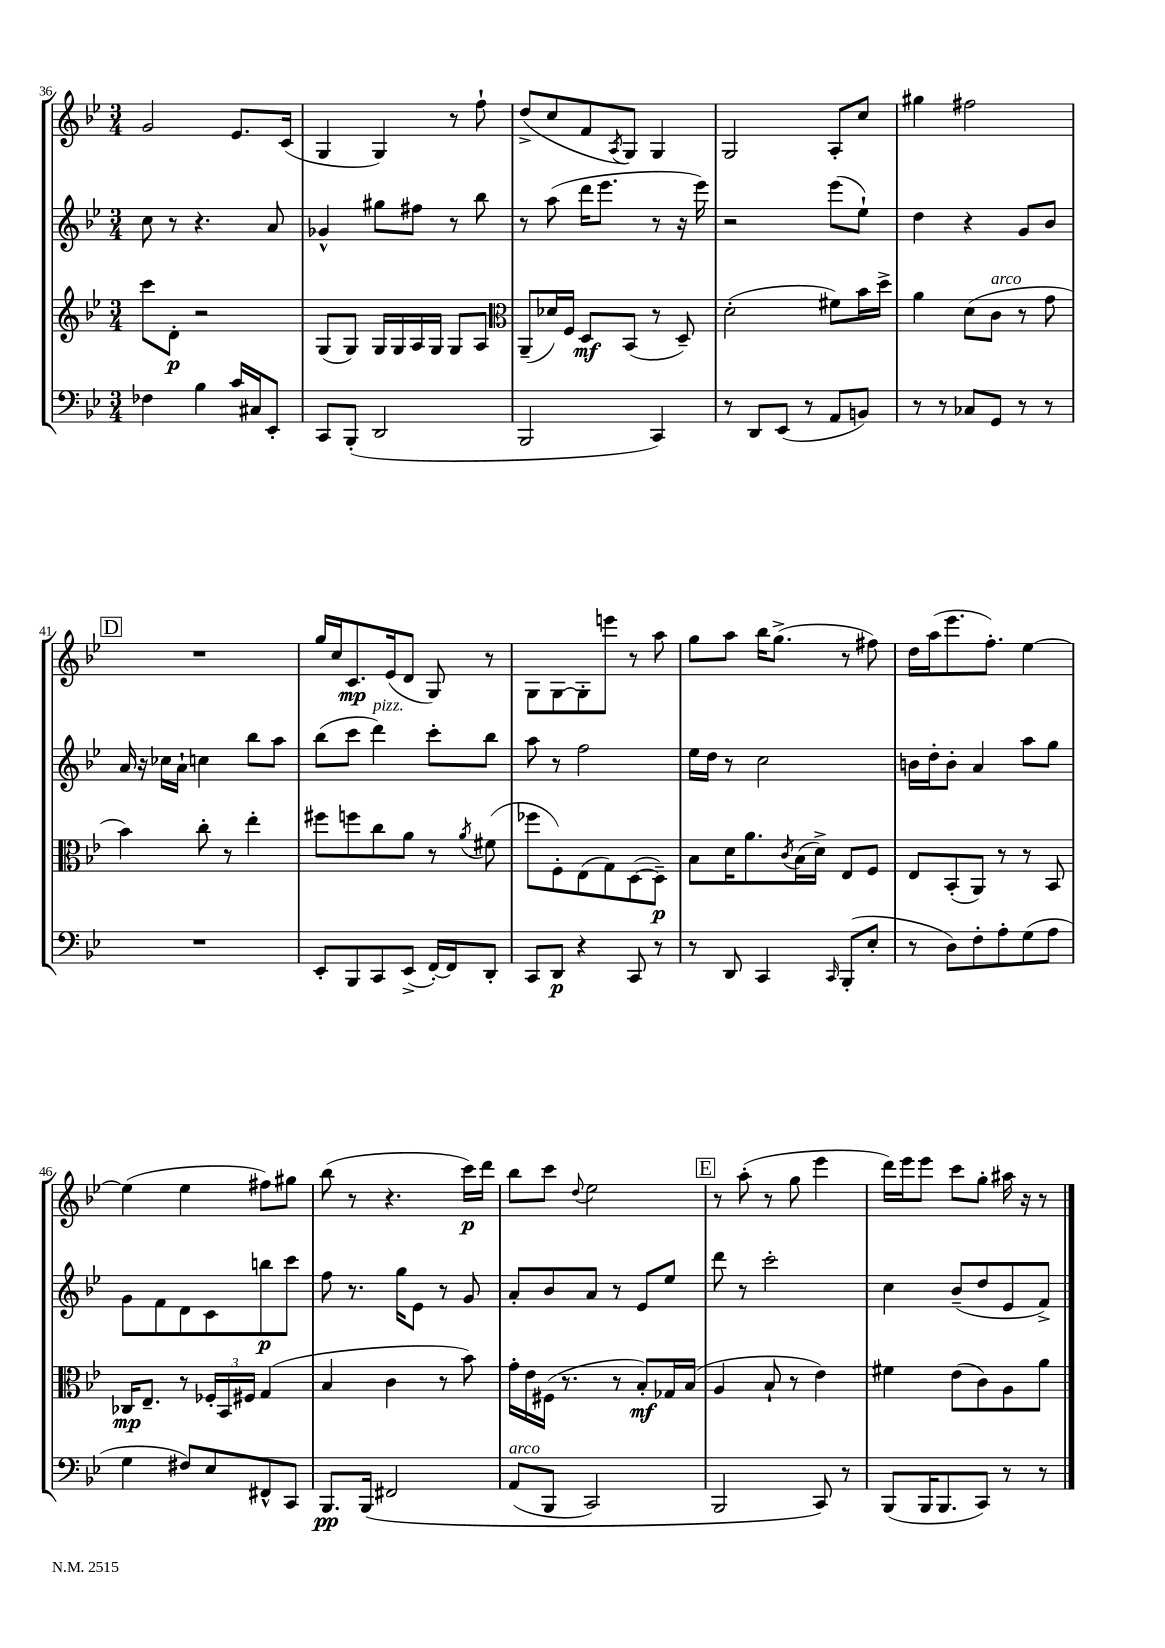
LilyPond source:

<<
\new StaffGroup <<
\new Staff = "s0" {
    \clef treble \key bes \major \numericTimeSignature \time 3/4
    g'2 ees'8. c'16( |
    g4 g4) r8 f''8-! |
    d''8->( c''8 f'8 \acciaccatura { a8 } g8) g4 |
    g2 a8-. c''8 |
    gis''4 fis''2 |
    \mark \markup { \box "D" } R2. |
    g''16 c''16 c'8.\mp ees'16( d'8 g8) r8 |
    g8 g8~ g8-. e'''8 r8 a''8 |
    g''8 a''8 bes''16 g''8.->( r8 fis''8) |
    d''16 a''16( ees'''8. f''8.-.) ees''4~ |
    ees''4( ees''4 fis''8) gis''8 |
    bes''8( r8 r4. c'''16\p) d'''16 |
    bes''8 c'''8 \appoggiatura { d''8 } ees''2 |
    \mark \markup { \box "E" } r8 a''8-.( r8 g''8 ees'''4 |
    d'''16) ees'''16 ees'''8 c'''8 g''8-. ais''16 r16 r8 \bar "|." |
}
\new Staff = "s1" {
    \clef treble \key bes \major \numericTimeSignature \time 3/4
    c''8 r8 r4. a'8 |
    ges'4-^ gis''8 fis''8 r8 bes''8 |
    r8 a''8( d'''16 ees'''8. r8 r16 ees'''16) |
    r2 ees'''8( ees''8-!) |
    d''4 r4 g'8 bes'8 |
    \mark \markup { \box "D" } a'16 r16 ces''16 a'16-! c''4 bes''8 a''8 |
    bes''8( c'''8 d'''4^\markup { \italic "pizz." }) c'''8-. bes''8 |
    a''8 r8 f''2 |
    ees''16 d''16 r8 c''2 |
    b'16 d''16-. b'8-. a'4 a''8 g''8 |
    g'8 f'8 d'8 c'8 b''8\p c'''8 |
    f''8 r8. g''16 ees'8 r8 g'8 |
    a'8-. bes'8 a'8 r8 ees'8 ees''8 |
    \mark \markup { \box "E" } d'''8 r8 c'''2-. |
    c''4 bes'8--( d''8 ees'8 f'8->) \bar "|." |
}
\new Staff = "s2" {
    \clef treble \key bes \major \numericTimeSignature \time 3/4
    c'''8 d'8-.\p r2 |
    g8( g8) g16 g16 a16 g16 g8 a8 |
    \clef alto a,8--( des'16) f16 d8\mf bes,8( r8 d8--) |
    d'2-.( fis'8) bes'16 d''16-> |
    a'4 d'8( c'8^\markup { \italic "arco" } r8 g'8 |
    \mark \markup { \box "D" } bes'4) c''8-. r8 ees''4-. |
    fis''8 f''8 c''8 a'8 r8 \acciaccatura { a'8 } fis'8( |
    fes''8 f8-.) ees8( g8) d8~( d8--\p) |
    bes8 d'16 a'8. \acciaccatura { c'8 } bes16( d'16->) ees8 f8 |
    ees8 bes,8-.( a,8) r8 r8 bes,8 |
    ces16\mp ees8.-- r8 \tuplet 3/2 { fes16-. bes,16 fis16 } g4( |
    bes4 c'4 r8 bes'8) |
    g'16-. ees'16 fis16( r8. r8 bes8-.\mf) ges16 bes16( |
    \mark \markup { \box "E" } a4 bes8-! r8 ees'4) |
    fis'4 ees'8( c'8) a8 a'8 \bar "|." |
}
\new Staff = "s3" {
    \clef bass \key bes \major \numericTimeSignature \time 3/4
    fes4 bes4 c'16 cis16 ees,8-. |
    c,8 bes,,8-.( d,2 |
    bes,,2 c,4) |
    r8 d,8 ees,8( r8 a,8 b,8) |
    r8 r8 ces8 g,8 r8 r8 |
    \mark \markup { \box "D" } R2. |
    ees,8-. bes,,8 c,8 ees,8->( f,16~-.) f,16 d,8-. |
    c,8 d,8\p r4 c,8 r8 |
    r8 d,8 c,4 \grace { c,16 } bes,,8-.( ees8-. |
    r8 d8) f8-. a8-. g8( a8 |
    g4 fis8) ees8 fis,8-^ c,8 |
    bes,,8.\pp bes,,16\( fis,2 |
    a,8^\markup { \italic "arco" }( bes,,8 c,2) |
    \mark \markup { \box "E" } bes,,2 c,8\) r8 |
    bes,,8( bes,,16 bes,,8. c,8) r8 r8 \bar "|." |
}
>>
>>
\layout { \context { \Score currentBarNumber = #36 } }
